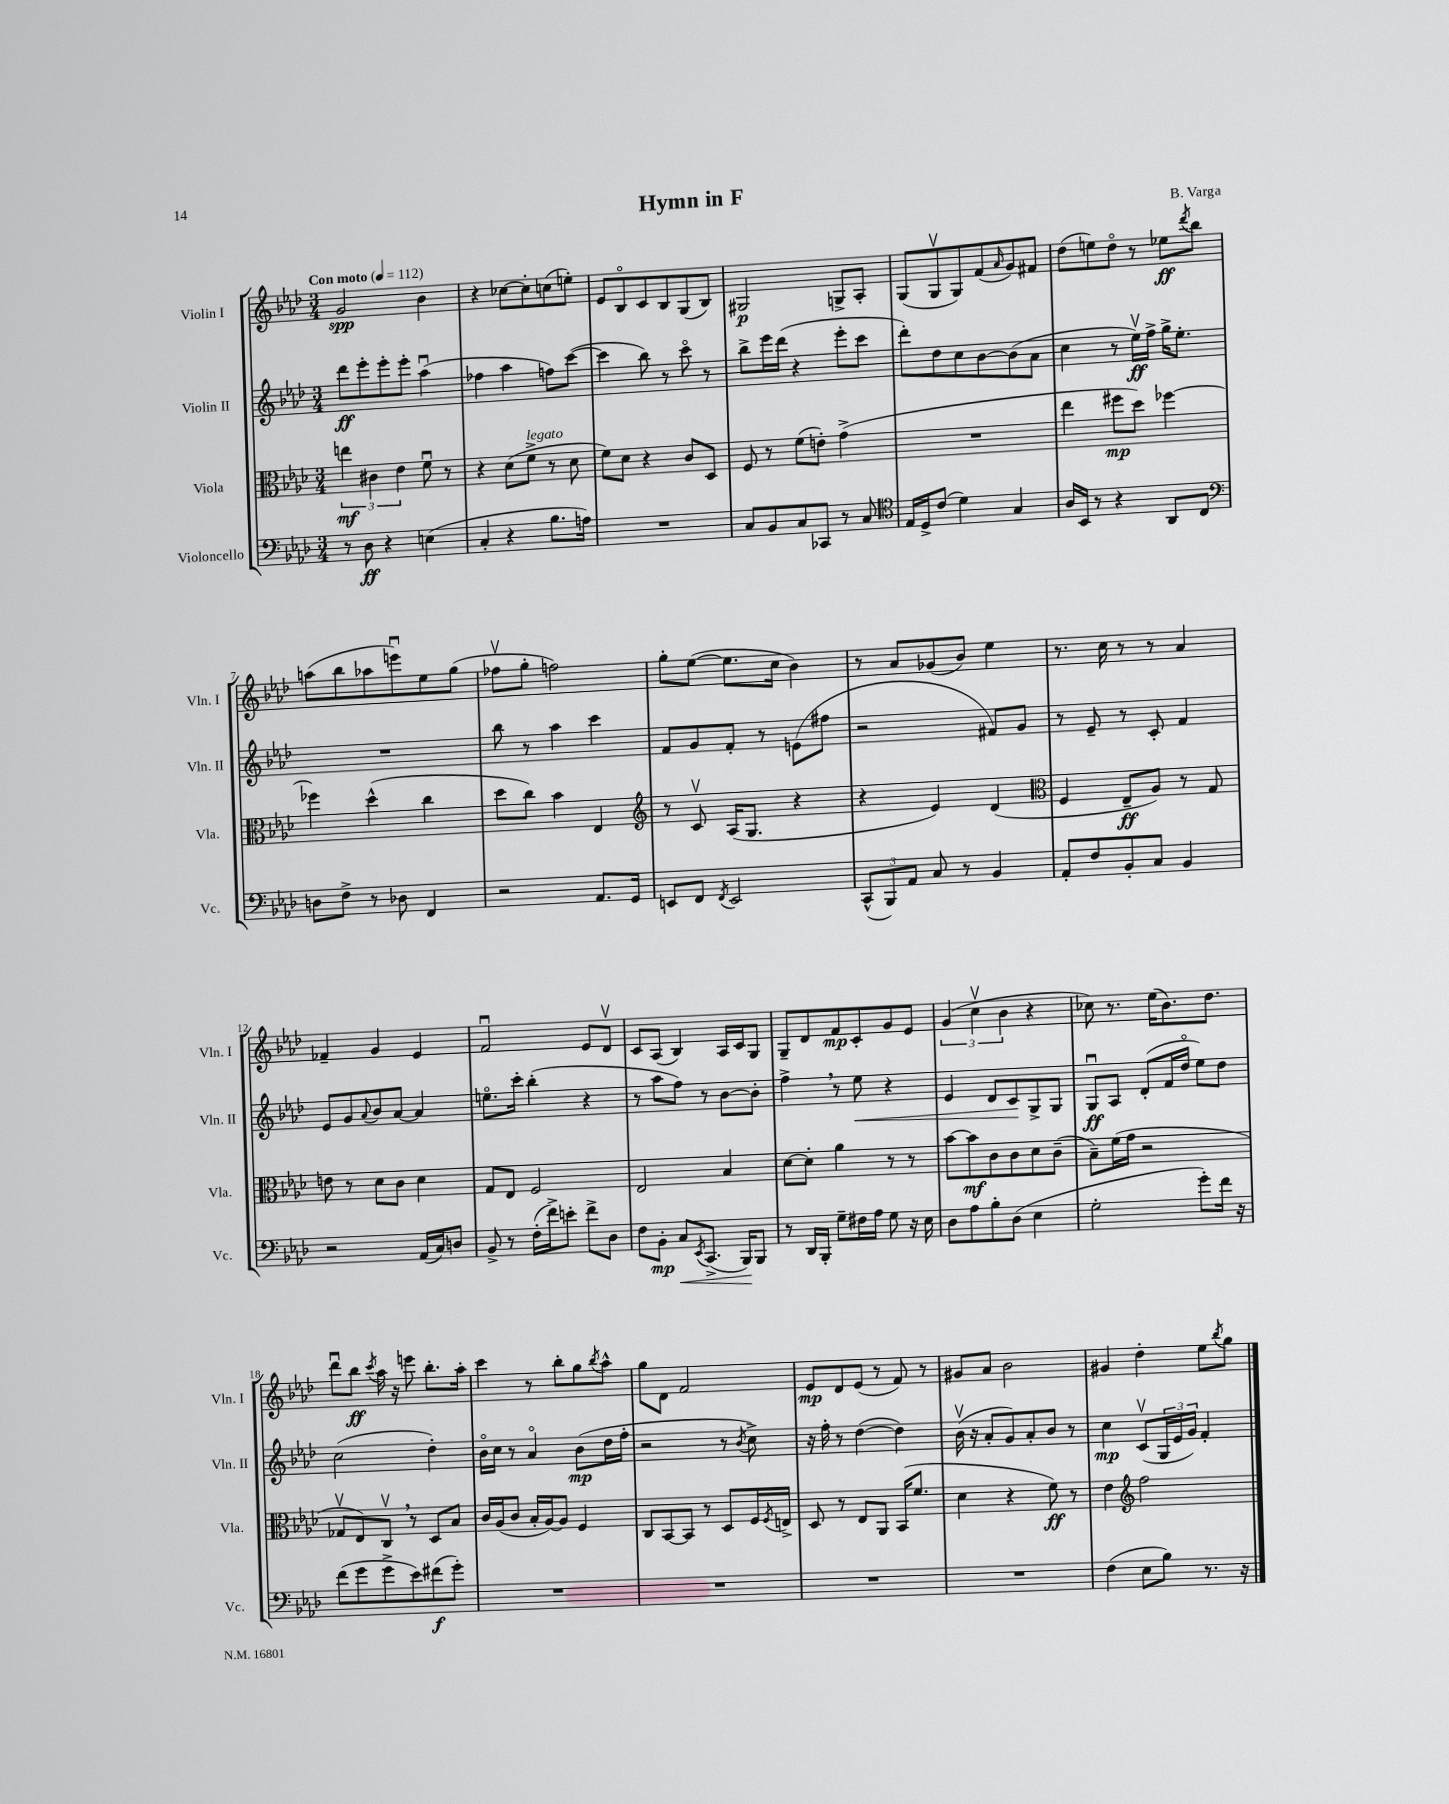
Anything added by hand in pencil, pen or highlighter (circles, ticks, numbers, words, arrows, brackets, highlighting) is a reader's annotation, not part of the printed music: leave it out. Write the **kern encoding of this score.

**kern	**dynam	**kern	**dynam	**kern	**dynam	**kern	**dynam
*part4	*part4	*part3	*part3	*part2	*part2	*part1	*part1
*staff4	*staff4	*staff3	*staff3	*staff2	*staff2	*staff1	*staff1
*I"Violoncello	*	*I"Viola	*	*I"Violin II	*	*I"Violin I	*
*I'Vc.	*	*I'Vla.	*	*I'Vln. II	*	*I'Vln. I	*
*clefF4	*	*clefC3	*	*clefG2	*	*clefG2	*
*k[b-e-a-d-]	*	*k[b-e-a-d-]	*	*k[b-e-a-d-]	*	*k[b-e-a-d-]	*
*M3/4	*	*M3/4	*	*M3/4	*	*M3/4	*
*MM112	*	*MM112	*	*MM112	*	*MM112	*
=1	=1	=1	=1	=1	=1	=1	=1
!	!	!	!	!	!	!LO:TX:a:B:t=Con moto	!
8r	.	6een\	mf	8ddd-\L	ff	2g/	spp
8D-\	ff	.	.	8eee-'\	.	.	.
.	.	6c#X\	.	.	.	.	.
4r	.	.	.	8eee-'\	.	.	.
.	.	6e-\	.	.	.	.	.
.	.	.	.	8eee-'\J	.	.	.
(4En\	.	8fu\	.	(4aa-u\	.	4b-\	.
.	.	8r	.	.	.	.	.
=2	=2	=2	=2	=2	=2	=2	=2
4C'/	.	4r	.	4ff-X\	.	4r	.
4r	.	(8d-\L	.	4aa-\	.	[8cc-X\L	.
!	!	!LO:TX:a:i:t=legato	!	!	!	!	!
.	.	8f^\J	.	.	.	8cc-'\]	.
8.B-\L	.	8r	.	8ffn\L)	.	(8ccn\	.
.	.	8d-\	.	([8ccc\J	.	8een'\J)	.
16An\Jk)	.	.	.	.	.	.	.
=3	=3	=3	=3	=3	=3	=3	=3
2.r	.	8f\L)	.	4ccc\]	.	8e-/L	.
.	.	8d-\J	.	.	.	8B-/	.
.	.	4r	.	8bb-\)	.	8c/	.
.	.	.	.	8r	.	8B-/	.
.	.	8c/L	.	8ccc\	.	(8G/	.
.	.	8D-/J	.	8r	.	8B-/J)	.
=4	=4	=4	=4	=4	=4	=4	=4
8C/L	.	8F/	.	8bb-^\L	.	2G#X/	p
8BB-/	.	8r	.	16eee-\L	.	.	.
.	.	.	.	(16ddd-\JJ	.	.	.
8C/	.	(8f\L	.	4r	.	.	.
8CC-X/J	.	8en'\J)	.	.	.	.	.
8r	.	(4g^\	.	8eee-'\L	.	8Gn^/L	.
8C/	.	.	.	8ccc\J	.	8A-'/J	.
=5	=5	=5	=5	=5	=5	=5	=5
*clefC4	*	*	*	*	*	*	*
16E-/LL	.	2.r	.	8ddd-'\L)	.	(8G/L	.
16D-^/J	.	.	.	.	.	.	.
(8c/J	.	.	.	8dd-\	.	8Gv/	.
4d-\)	.	.	.	8cc\	.	8G/)	.
.	.	.	.	[8b-\	.	(8f/	.
.	.	.	.	.	.	16qqa-/	.
4G/	.	.	.	(8b-\]	.	8g/)	.
.	.	.	.	8a-\J	.	8f#X/J	.
=6	=6	=6	=6	=6	=6	=6	=6
16A-/LL	.	4ee-\	.	4cc\	.	(8dd-\L	.
16BB-/JJ	.	.	.	.	.	.	.
8r	.	.	.	.	.	8een\)	.
4r	.	8ff#X\L	mp	8r	.	8dd-\J	.
.	.	8dd-\J)	.	16ee-v\LL)	ff	8r	.
.	.	.	.	16ff^\JJ	.	.	.
8AA-/L	.	[4ff-X\	.	16gg^\KL	.	8ee-X\L	ff
.	.	.	.	8.ee-'\J	.	.	.
.	.	.	.	.	.	8qddd-/	.
8C/J	.	.	.	.	.	8bb-\J	.
!!LO:LB:g=z
=7	=7	=7	=7	=7	=7	=7	=7
*clefF4	*	*	*	*	*	*	*
8Dn\L	.	4ff-X\]	.	2.r	.	(8aan\L	.
8F^\J	.	.	.	.	.	8bb-\	.
8r	.	(4dd-^^\	.	.	.	8aa-X\	.
8D-X\	.	.	.	.	.	8eeenu\)	.
4FF/	.	4cc\	.	.	.	8ee-\	.
.	.	.	.	.	.	(8gg\J	.
=8	=8	=8	=8	=8	=8	=8	=8
2r	.	8dd-\L	.	8bb-\	.	8ff-Xv\L	.
.	.	8cc\J)	.	8r	.	8gg'\J	.
.	.	4b-\	.	4aa-\	.	2ffn\)	.
8.AA-/L	.	4E-/	.	4ccc\	.	.	.
16GG/Jk	.	.	.	.	.	.	.
=9	=9	=9	=9	=9	=9	=9	=9
*	*	*clefG2	*	*	*	*	*
8EEn/L	.	8r	.	8f/L	.	8gg'\L	.
8FF/J	.	8cv/	.	8g/	.	([8ee-\J	.
8qFF/	.	.	.	.	.	.	.
2EE/	.	(16A-/KL	.	8f'/J	.	8.ee-\L]	.
.	.	8.G/J	.	.	.	.	.
.	.	.	.	8r	.	.	.
.	.	.	.	.	.	16cc\Jk	.
.	.	4r	.	(8en\L	.	4b-\)	.
.	.	.	.	8ff#X\J	.	.	.
=10	=10	=10	=10	=10	=10	=10	=10
(12CC^^/L	.	4r	.	2r	.	8r	.
12BBB-/)	.	.	.	.	.	.	.
.	.	.	.	.	.	8a-/L	.
12AA-/J	.	.	.	.	.	.	.
8C/	.	4e-/)	.	.	.	(8g-X/	.
8r	.	.	.	.	.	8b-/J)	.
4BB-/	.	(4d-/	.	8f#X/L)	.	4ee-\	.
.	.	.	.	8g/J	.	.	.
=11	=11	=11	=11	=11	=11	=11	=11
*	*	*clefC3	*	*	*	*	*
8AA-'/L	.	4F/	.	8r	.	8.r	.
8F/	.	.	.	8e-~/	.	.	.
.	.	.	.	.	.	16cc\	.
8BB-'/	.	8E-~/L	ff	8r	.	8r	.
8C/J	.	8A-/J)	.	8c'/	.	8r	.
4BB-/	.	8r	.	4f/	.	4a-/	.
.	.	8G/	.	.	.	.	.
!!LO:LB:g=z
=12	=12	=12	=12	=12	=12	=12	=12
2r	.	8en\	.	8e-/L	.	4f-X~/	.
.	.	8r	.	8g/	.	.	.
.	.	.	.	8qqa-/	.	.	.
.	.	8d-\L	.	8b-/	.	4g/	.
.	.	8c\J	.	[8a-/J	.	.	.
(16AA-/LL	.	4d-\	.	4a-/]	.	4e-/	.
16C/J)	.	.	.	.	.	.	.
8Dn/J	.	.	.	.	.	.	.
=13	=13	=13	=13	=13	=13	=13	=13
8BB-^/	.	8G/L	.	8.een\L	.	2fu/	.
8r	.	8E-/J	.	.	.	.	.
.	.	.	.	16ccc'\Jk	.	.	.
(16F'\LL	.	2F/	.	(4bb-'\	.	.	.
16f^\J)	.	.	.	.	.	.	.
8en'\J	.	.	.	.	.	.	.
8f^\L	.	.	.	4r	.	8e-/L	.
8D-\J	.	.	.	.	.	8d-v/J	.
=14	=14	=14	=14	=14	=14	=14	=14
8F\L	.	2E-/	.	8r	.	8c/L	.
8BB-'\J	mp	.	.	8aa-\L	.	(8A-/J	.
!	!LO:HP:b	!	!	!	!	!	!
8C/L	<	.	.	8ff\J)	.	4B-/)	.
8qEE-/	.	.	.	.	.	.	.
(8.CC^/J	.	.	.	8r	.	.	.
.	.	4B-/	.	[8b-\L	.	16A-/LL	.
16BBB-/KL)	.	.	.	.	.	16c/J	.
8BBB-/J	[	.	.	8b-'\J]	.	8G/J	.
=15	=15	=15	=15	=15	=15	=15	=15
8r	.	[8d-\L	.	4ff^,\	.	8G~/L	.
16DD-/LL	.	8d-'\J]	.	.	.	8d-/	.
16BBB-'/JJ	.	.	.	.	.	.	.
8G~\L	.	4a-\	.	8r	.	8f/	mp
!	!	!	!	!	!LO:HP:b	!	!
16F#X\L	.	.	.	8ee-\	<	8c'/	.
16A-\JJ	.	.	.	.	.	.	.
8G\	.	8r	.	4r	.	8g/	.
16r	.	8r	.	.	.	8e-/J	.
16E-\	.	.	.	.	.	.	.
=16	=16	=16	=16	=16	=16	=16	=16
8D-\L	.	[8b-\L	.	4e-/	.	(6g/	.
8A-\	.	8b-\]	mf	.	.	.	.
.	.	.	.	.	.	6ccv\	.
8B-'\	.	8c\	.	8d-/L	.	.	.
.	.	.	.	.	.	6b-\	.
(8D-\J	.	8c\	.	8c/	.	.	.
4E-\	.	8d-\	.	8G^/	[	4r	.
.	.	(8c~\J	.	8G/J	.	.	.
=17	=17	=17	=17	=17	=17	=17	=17
2G'\	.	8B-~\L)	.	8Gu/L	ff	8cc-X\)	.
.	.	(16f\L	.	8A-/J	.	8.r	.
.	.	16g\JJ	.	.	.	.	.
.	.	2r	.	(8d-'/L	.	.	.
.	.	.	.	.	.	(16ee-\KL	.
.	.	.	.	16f/L	.	8.b-\)	.
.	.	.	.	16dd-/JJ	.	.	.
8g'\L)	.	.	.	8ee-\L)	.	.	.
.	.	.	.	.	.	8.dd-\J	.
16f\Jk	.	.	.	8dd-\J	.	.	.
16r	.	.	.	.	.	.	.
!!LO:LB:g=z
=18	=18	=18	=18	=18	=18	=18	=18
(8f\L	.	8G-Xv/L	.	(2cc\	.	8ddd-u\L	.
8g\	.	8E-/)	.	.	.	8bb-\J	ff
.	.	.	.	.	.	8qccc/	.
8g^\	.	8Cv,/J	.	.	.	16aa-\	.
.	.	.	.	.	.	16r	.
8e-\)	.	8r	.	.	.	8eeen\	.
(8f#X\	f	8D-/L	.	4dd-'\)	.	8.bb-'\L	.
8g'\J)	.	8B-/J	.	.	.	.	.
.	.	.	.	.	.	16aa-'\Jk	.
=19	=19	=19	=19	=19	=19	=19	=19
2.r	.	16c/LL	.	16b-\LL	.	4ccc\	.
.	.	(16A-/J	.	16cc\JJ	.	.	.
.	.	8c/J	.	8r	.	.	.
.	.	16B-'/LL	.	4a-/	.	8r	.
.	.	[16A-/J)	.	.	.	.	.
.	.	8A-/J]	.	.	.	8bb-'\L	.
.	.	4F/	.	(8b-\L	mp	8gg\	.
.	.	.	.	.	.	8qbb-/	.
.	.	.	.	16dd-\L	.	8aa-^^\J	.
.	.	.	.	16ff'\JJ	.	.	.
=20	=20	=20	=20	=20	=20	=20	=20
2.r	.	8C/L	.	2r	.	8gg\L	.
.	.	[8BB-/	.	.	.	8d-\J	.
.	.	8BB-/J]	.	.	.	2f/	.
.	.	8r	.	.	.	.	.
.	.	8D-/L	.	8r	.	.	.
.	.	.	.	8qb-/	.	.	.
.	.	16F/L	.	8cc^\)	.	.	.
.	.	8qF/	.	.	.	.	.
.	.	16En^/JJ	.	.	.	.	.
=21	=21	=21	=21	=21	=21	=21	=21
2.r	.	8D-/	.	16r	.	8e-/L	mp
.	.	.	.	16ff'\	.	.	.
.	.	8r	.	8r	.	8d-/	.
.	.	8E-/L	.	([4dd-\	.	(8e-/J	.
.	.	8AA-/J	.	.	.	8r	.
.	.	(16BB-/KL	.	4dd-\])	.	8f/)	.
.	.	8.f/J	.	.	.	.	.
.	.	.	.	.	.	8r	.
=22	=22	=22	=22	=22	=22	=22	=22
2.r	.	4d-\	.	(16b-v\	.	8g#X/L	.
.	.	.	.	16r	.	.	.
.	.	.	.	8a-'/L	.	8a-/J	.
.	.	4r	.	8g/)	.	2b-\	.
.	.	.	.	8a-'/	.	.	.
.	.	8f\)	ff	8b-/J	.	.	.
.	.	8r	.	8r	.	.	.
=23	=23	=23	=23	=23	=23	=23	=23
(4F\	.	4e-\	.	4cc\	mp	4g#X/	.
*	*	*clefG2	*	*	*	*	*
8E-\L	.	2ff\	.	(8cv/L	.	4dd-'\	.
8B-\J)	.	.	.	24G/L	.	.	.
.	.	.	.	24e-/	.	.	.
.	.	.	.	24g/JJ)	.	.	.
8.r	.	.	.	4f'/	.	8ee-\L	.
.	.	.	.	.	.	8qbb-/	.
.	.	.	.	.	.	8gg\J	.
16r	.	.	.	.	.	.	.
==	==	==	==	==	==	==	==
*-	*-	*-	*-	*-	*-	*-	*-
